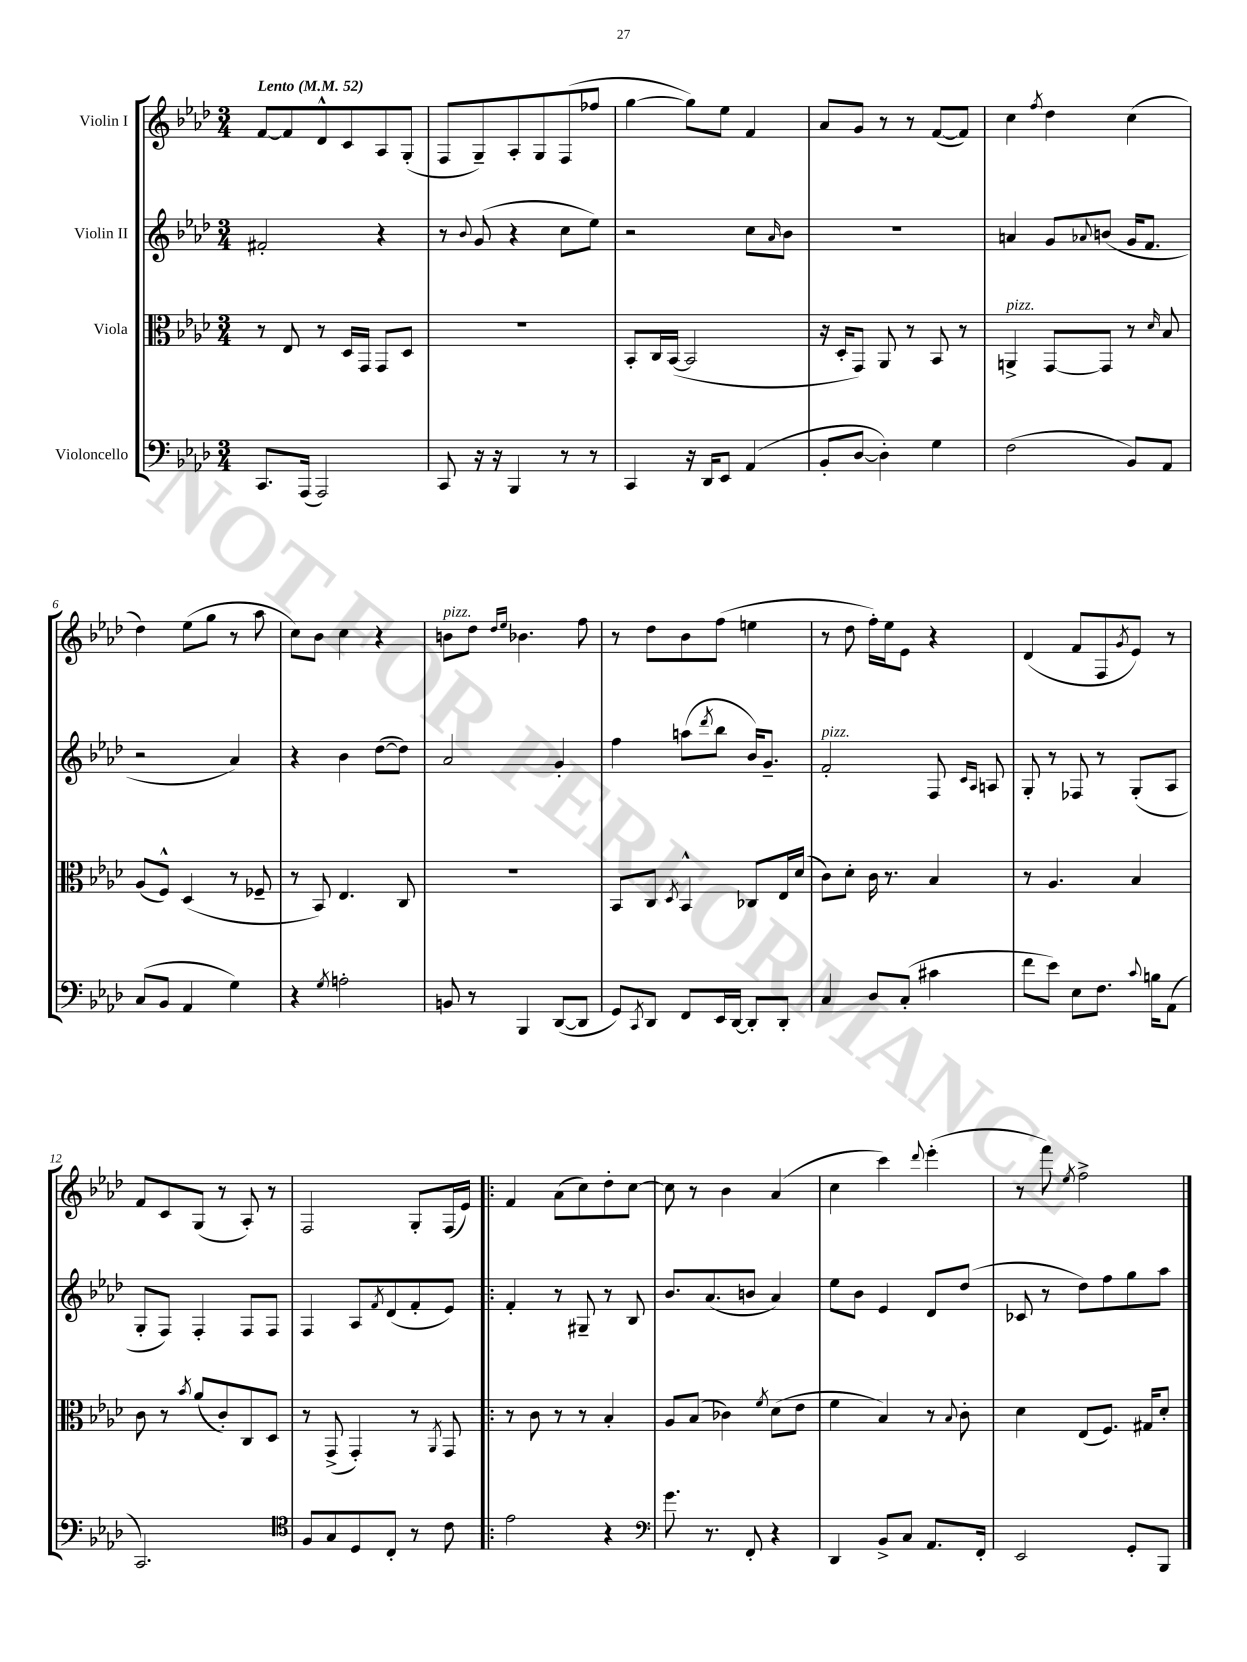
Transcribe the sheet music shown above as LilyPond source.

<<
\new StaffGroup <<
\new Staff = "s0" \with { instrumentName = "Violin I" } {
    \clef treble \key aes \major \numericTimeSignature \time 3/4 \tempo "Lento" 4 = 52
    f'8~ f'8 des'8-^ c'8 aes8 g8-.( |
    f8 g8--) aes8-. g8 f8( fes''8 |
    g''4~ g''8) ees''8 f'4 |
    aes'8 g'8 r8 r8 f'8~( f'8) |
    c''4 \acciaccatura { f''8 } des''4 c''4( |
    des''4) ees''8( g''8 r8 aes''8 |
    c''8) bes'8 c''4 r4 |
    b'8^\markup { \italic "pizz." } des''8 \grace { des''16 ees''16 } bes'4. f''8 |
    r8 des''8 bes'8 f''8( e''4 |
    r8 des''8 f''16-.) ees''16 ees'8 r4 |
    des'4( f'8 f8 \acciaccatura { g'8 } ees'8) r8 |
    f'8 c'8 g8( r8 aes8-.) r8 |
    f2 g8-. f16( ees'16) |
    \bar ".|:" f'4 aes'8( c''8) des''8-. c''8~ |
    c''8 r8 bes'4 aes'4( |
    c''4 c'''4) \appoggiatura { des'''8 } ees'''4-.( |
    r8 f'''8) \acciaccatura { ees''8 } f''2-> \bar "|." |
}
\new Staff = "s1" \with { instrumentName = "Violin II" } {
    \clef treble \key aes \major \numericTimeSignature \time 3/4
    fis'2-. r4 |
    r8 \appoggiatura { bes'8 } g'8( r4 c''8 ees''8) |
    r2 c''8 \grace { aes'16 } bes'8 |
    R2. |
    a'4 g'8 \appoggiatura { aes'8 } b'8( g'16 f'8. |
    r2 aes'4) |
    r4 bes'4 des''8~( des''8) |
    aes'2 g'4-. |
    f''4 a''8( \acciaccatura { des'''8 } bes''8 bes'16) g'8.-- |
    f'2-.^\markup { \italic "pizz." } f8 \grace { c'16 aes16 } a8 |
    g8-. r8 fes8 r8 g8-.( aes8 |
    g8-. f8) f4-. f8 f8 |
    f4 aes8 \acciaccatura { f'8 } des'8( f'8-. ees'8) |
    \bar ".|:" f'4-. r8 gis8-- r8 bes8 |
    bes'8. aes'8.( b'8 aes'4) |
    ees''8 bes'8 ees'4 des'8 des''8( |
    ces'8 r8 des''8) f''8 g''8 aes''8 \bar "|." |
}
\new Staff = "s2" \with { instrumentName = "Viola" } {
    \clef alto \key aes \major \numericTimeSignature \time 3/4
    r8 ees8 r8 des16 g,16 g,8 des8 |
    R2. |
    bes,8-. c16 bes,16~( bes,2 |
    r16 des16-. g,8) aes,8 r8 bes,8 r8 |
    a,4->^\markup { \italic "pizz." } g,8~ g,8 r8 \grace { des'16 } bes8 |
    aes8( f8-^) des4( r8 fes8-- |
    r8 bes,8) ees4. c8 |
    R2. |
    bes,8 c8 \acciaccatura { des8 } bes,4-^ ces8 ees16 des'16( |
    c'8) des'8-. c'16 r8. bes4 |
    r8 aes4. bes4 |
    c'8 r8 \acciaccatura { bes'8 } aes'8( c'8-.) c8 des8 |
    r8 g,8->( g,4-.) r8 \acciaccatura { aes,8 } g,8 |
    \bar ".|:" r8 c'8 r8 r8 bes4-. |
    aes8 bes8( ces'4) \acciaccatura { f'8 } des'8( ees'8 |
    f'4 bes4) r8 \appoggiatura { bes8 } c'8-. |
    des'4 ees8( f8.) gis16 des'8-. \bar "|." |
}
\new Staff = "s3" \with { instrumentName = "Violoncello" } {
    \clef bass \key aes \major \numericTimeSignature \time 3/4
    c,8. aes,,16( aes,,2) |
    c,8 r16 r16 bes,,4 r8 r8 |
    c,4 r16 des,16 ees,8 aes,4( |
    bes,8-. des8~ des4-.) g4 |
    f2( bes,8) aes,8 |
    c8( bes,8 aes,4 g4) |
    r4 \acciaccatura { g8 } a2-. |
    b,8 r8 bes,,4 des,8~( des,8 |
    g,8) \acciaccatura { c,8 } des,8 f,8 ees,16 des,16~ des,8-. des,8-. |
    c4 des8 c8-.( cis'4 |
    f'8 ees'8) ees8 f8. \appoggiatura { c'8 } b16 aes,8( |
    c,2.) |
    \clef tenor f8 g8 des8 c8-. r8 c'8 |
    \bar ".|:" ees'2 r4 |
    \clef bass g'8. r8. f,8-. r4 |
    des,4 bes,8-> c8 aes,8. f,16-. |
    ees,2 g,8-. bes,,8 \bar "|." |
}
>>
>>
